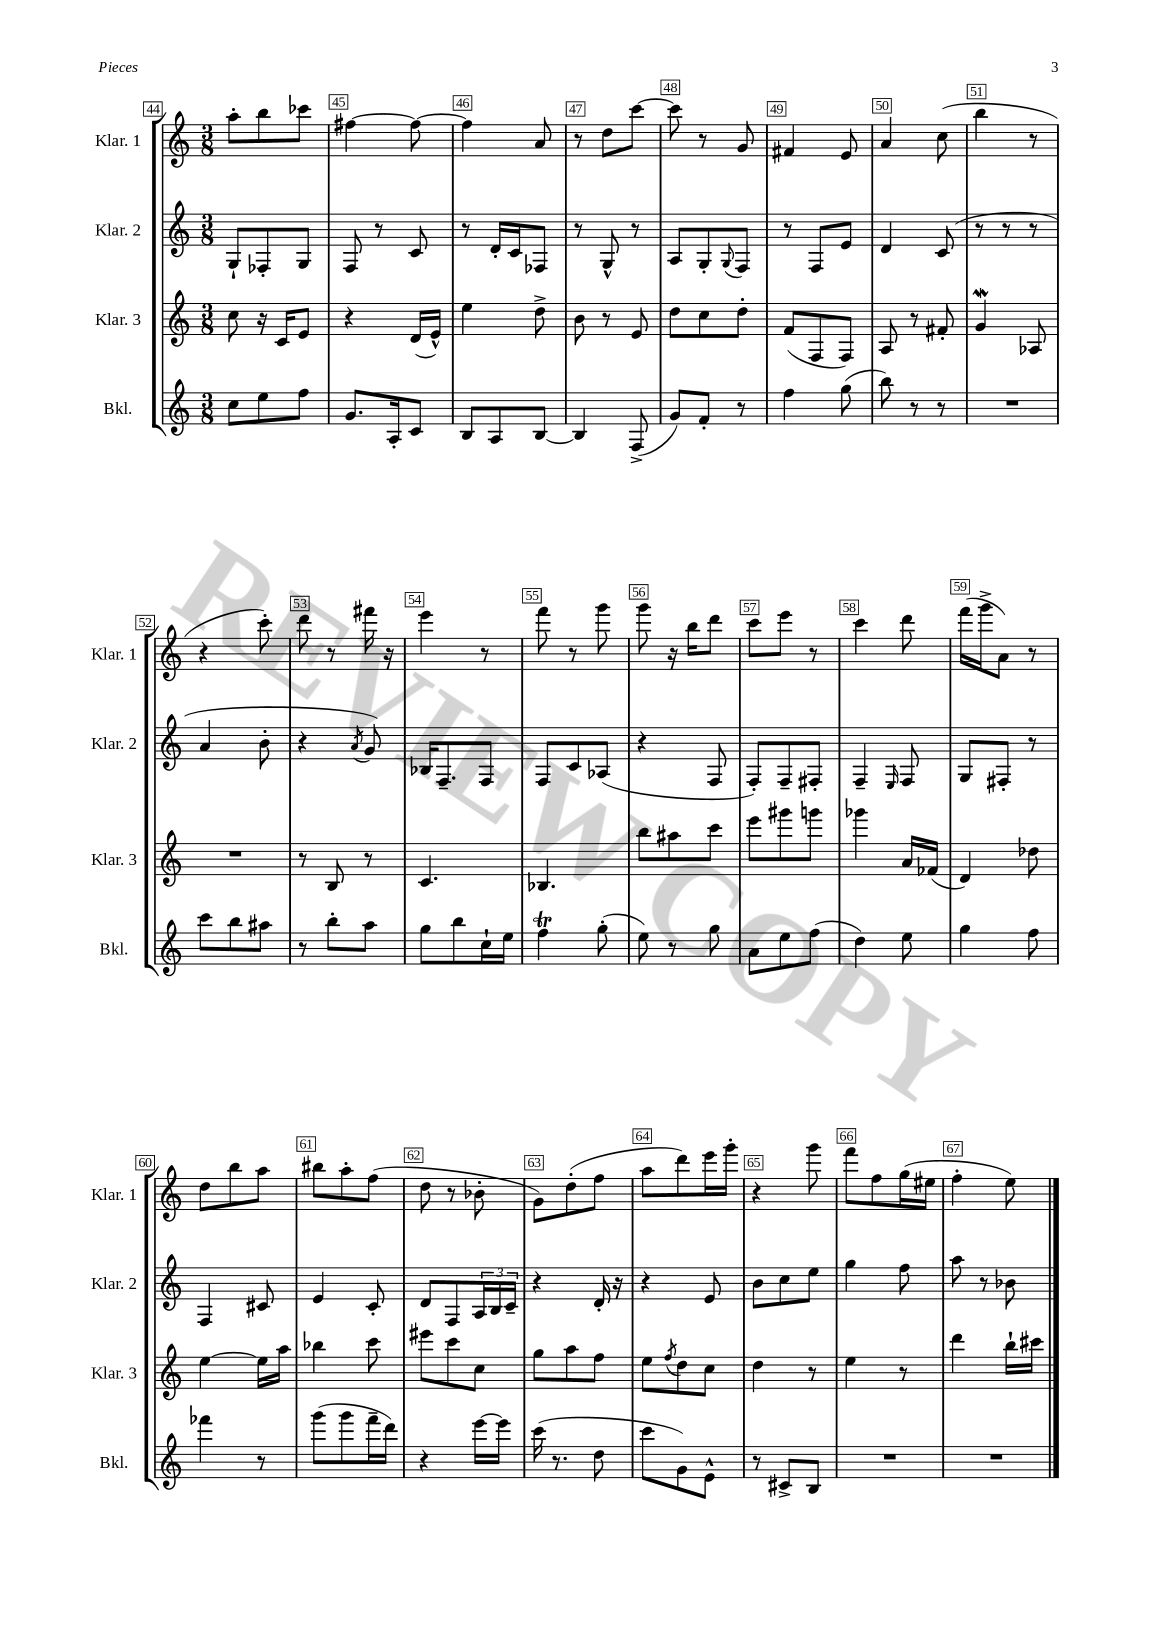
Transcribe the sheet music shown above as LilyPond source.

<<
\new StaffGroup <<
\new Staff = "s0" \with { instrumentName = "Klar. 1" shortInstrumentName = "Klar. 1" } {
    \clef treble \key c \major \numericTimeSignature \time 3/8
    a''8-. b''8 ces'''8 |
    fis''4~ fis''8~ |
    fis''4 a'8 |
    r8 d''8 c'''8~ |
    c'''8 r8 g'8 |
    fis'4 e'8 |
    a'4 c''8( |
    b''4 r8 |
    r4 c'''8-.) |
    d'''8 r8 fis'''16 r16 |
    e'''4 r8 |
    f'''8 r8 g'''8 |
    g'''8 r16 b''16 d'''8 |
    c'''8 e'''8 r8 |
    c'''4 d'''8 |
    f'''16( g'''16-> a'8) r8 |
    d''8 b''8 a''8 |
    bis''8 a''8-. f''8( |
    d''8 r8 bes'8-. |
    g'8) d''8-.( f''8 |
    a''8 d'''8) e'''16 g'''16-. |
    r4 g'''8 |
    f'''8 f''8 g''16( eis''16 |
    f''4-. e''8) \bar "|." |
}
\new Staff = "s1" \with { instrumentName = "Klar. 2" shortInstrumentName = "Klar. 2" } {
    \clef treble \key c \major \numericTimeSignature \time 3/8
    g8-! fes8-. g8 |
    f8 r8 c'8 |
    r8 d'16-. c'16 fes8 |
    r8 g8-^ r8 |
    a8 g8-. \appoggiatura { g8 } f8 |
    r8 f8 e'8 |
    d'4 c'8( |
    r8 r8 r8 |
    a'4 b'8-. |
    r4 \acciaccatura { a'8 } g'8) |
    bes16 f8.-- f8 |
    f8 c'8 aes8( |
    r4 f8 |
    f8-.) f8-- fis8-. |
    f4-- \grace { e16 } f8 |
    g8 fis8-. r8 |
    f4 cis'8 |
    e'4 c'8-. |
    d'8 f8 \tuplet 3/2 { a16 b16 c'16-- } |
    r4 d'16-. r16 |
    r4 e'8 |
    b'8 c''8 e''8 |
    g''4 f''8 |
    a''8 r8 bes'8 \bar "|." |
}
\new Staff = "s2" \with { instrumentName = "Klar. 3" shortInstrumentName = "Klar. 3" } {
    \clef treble \key c \major \numericTimeSignature \time 3/8
    c''8 r16 c'16 e'8 |
    r4 d'16( e'16-^) |
    e''4 d''8-> |
    b'8 r8 e'8 |
    d''8 c''8 d''8-. |
    f'8( f8 f8) |
    a8 r8 fis'8-. |
    g'4\mordent aes8 |
    R4. |
    r8 b8 r8 |
    c'4. |
    bes4. |
    b''8 ais''8 c'''8 |
    e'''8 gis'''8 g'''8 |
    ges'''4 a'16 fes'16( |
    d'4) des''8 |
    e''4~ e''16 a''16 |
    bes''4 c'''8 |
    eis'''8 c'''8 c''8 |
    g''8 a''8 f''8 |
    e''8 \acciaccatura { f''8 } d''8 c''8 |
    d''4 r8 |
    e''4 r8 |
    d'''4 b''16-! cis'''16 \bar "|." |
}
\new Staff = "s3" \with { instrumentName = "Bkl." shortInstrumentName = "Bkl." } {
    \clef treble \key c \major \numericTimeSignature \time 3/8
    c''8 e''8 f''8 |
    g'8. a16-. c'8 |
    b8 a8 b8~ |
    b4 f8->( |
    g'8) f'8-. r8 |
    f''4 g''8( |
    b''8) r8 r8 |
    R4. |
    c'''8 b''8 ais''8 |
    r8 b''8-. a''8 |
    g''8 b''8 c''16-! e''16 |
    f''4\trill g''8-.( |
    e''8) r8 g''8 |
    a'8 e''8 f''8( |
    d''4) e''8 |
    g''4 f''8 |
    fes'''4 r8 |
    g'''8( g'''8 f'''16-- d'''16) |
    r4 e'''16~ e'''16 |
    c'''16( r8. d''8 |
    c'''8 g'8) e'8-^ |
    r8 cis'8-> b8 |
    R4. |
    R4. \bar "|." |
}
>>
>>
\layout { \context { \Score currentBarNumber = #44 \override BarNumber.break-visibility = ##(#f #t #t) barNumberVisibility = #all-bar-numbers-visible \override BarNumber.stencil = #(make-stencil-boxer 0.1 0.3 ly:text-interface::print) } }
